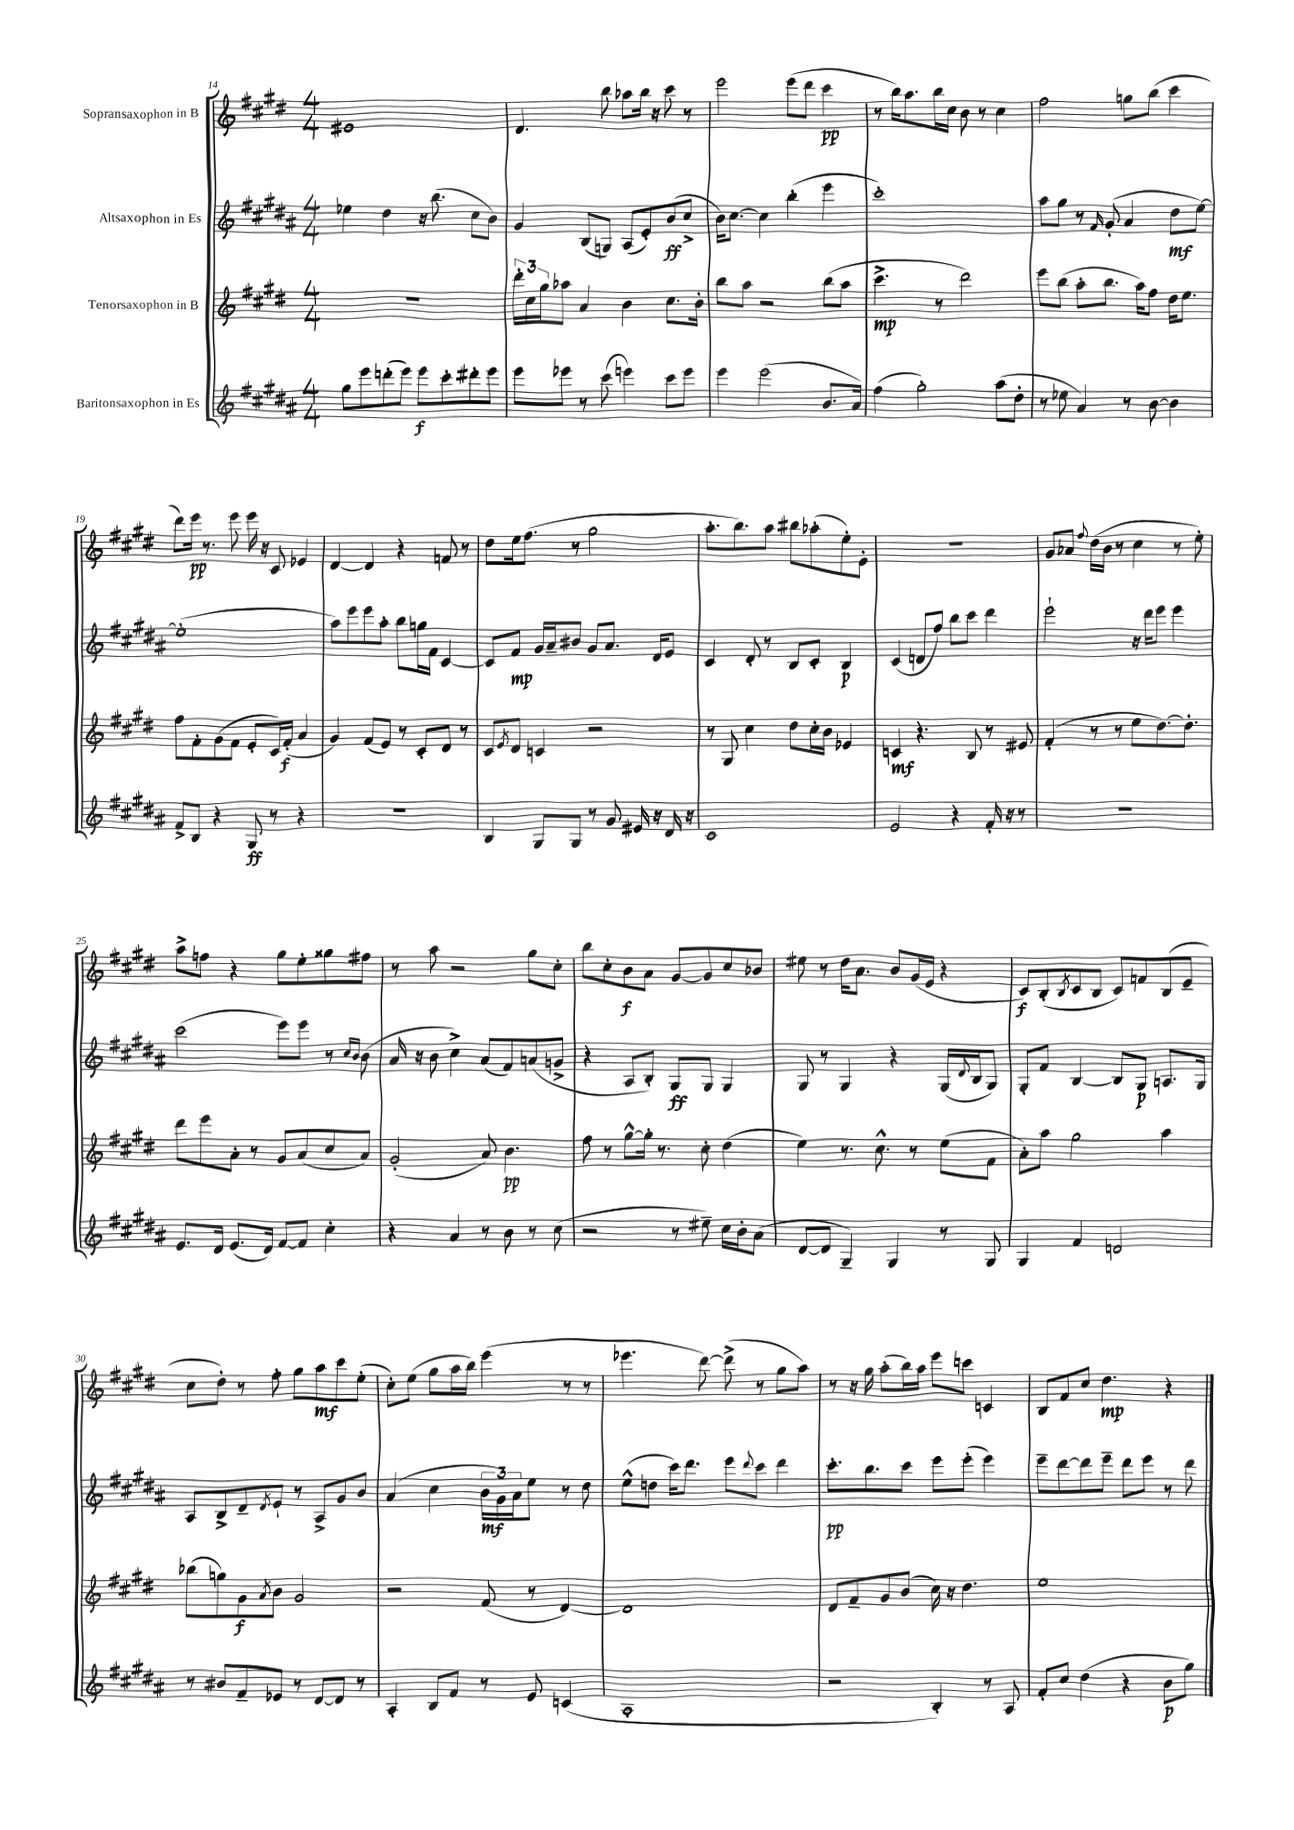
<<
\new StaffGroup <<
\new Staff = "s0" \with { instrumentName = "Sopransaxophon in B" } {
    \clef treble \key e \major \numericTimeSignature \time 4/4
    eis'1 |
    dis'4. b''8 aes''8 b''16 r16 cis'''8 r8 |
    e'''2 e'''8( dis'''8 cis'''4\pp |
    r8 b''16) a''8. b''16 cis''16 b'8 r8 cis''4 |
    fis''2 g''8 b''8( cis'''4 |
    dis'''8) e'''16\pp r8. e'''8 e'''16 r16 cis'8 ees'4 |
    dis'4~ dis'4 r4 f'8 r8 |
    dis''8 e''16 fis''8.( r8 gis''2 |
    a''8.-. b''8.) a''8 bis''8 aes''8-.( e''8-.) e'8-. |
    R1 |
    gis'8 aes'8 \appoggiatura { fis''8 } dis''16( b'16 r8 cis''4 r8 e''8-.) |
    a''8-> f''8 r4 gis''8 e''8-. gisis''8 fis''8 |
    r8 a''8 r2 gis''8 cis''8-. |
    b''8 cis''8-. b'8\f a'8 gis'8~ gis'8 cis''8 bes'8 |
    eis''8 r8 dis''16 a'8. b'8 gis'16( e'16 r4 |
    cis'8\f) b8-.( \acciaccatura { b8 } cis'8 b8 cis'8) f'8 b8( e'8-- |
    cis''8 dis''8-.) r8 fis''8-. gis''8 a''8\mf cis'''8 e''8-.( |
    cis''8-.) e''8( gis''8 a''16 b''16) e'''4( r8 r8 |
    ees'''4. dis'''8~) dis'''8->( r8 gis''8 a''8) |
    r8 r16 gis''16 a''8-.( b''16) a''16 e'''8 c'''8 c'4 |
    b8 fis'8 cis''8 dis''4.\mp r4 \bar "|." |
}
\new Staff = "s1" \with { instrumentName = "Altsaxophon in Es" } {
    \clef treble \key b \major \numericTimeSignature \time 4/4
    ees''4 dis''4 r16 b''8.( cis''8 b'8) |
    gis'4 b8( g8) ais8( e'8-.) b'8\ff( cis''8-> |
    b'16) cis''8.~ cis''4 b''4-.( e'''4 |
    cis'''1-.) |
    ais''8 gis''8 r8 \grace { fis'16 } gis'8-.( ais'4 dis''8\mf e''8~) |
    e''1-.( |
    ais''8) e'''8 e'''8 ais''8-. b''8 g''16 fis'16 cis'4~ |
    cis'8 fis'8\mp gis'16 ais'16-- bis'8 gis'8 ais'8. dis'16 e'8 |
    cis'4 dis'8-. r8 b8 cis'8-. b4\p |
    cis'4( d'8 fis''8) b''8 cis'''8 dis'''4 |
    e'''2-! r16 dis'''16 e'''8 e'''4 |
    cis'''2( e'''8) e'''8 r8 \grace { cis''16 b'16 } b'8( |
    ais'16 r16 b'8 cis''4->) ais'8( fis'8) a'8( g'8-> |
    r4 ais8 b8-.) gis8\ff gis8 gis4 |
    gis8 r8 gis4 r4 gis16( \appoggiatura { dis'8 } b16 gis8) |
    gis8-. fis'8 b4~ b8 gis8\p a8. gis16 |
    ais8 b8-> dis'8-- \acciaccatura { dis'8 } e'8-! r8 ais8-> gis'8 b'8 |
    ais'4( cis''4 \tuplet 3/2 { b'16\mf gis'16) ais'16 } e''8 r8 dis''8 |
    e''8-^( d''8 cis'''16) dis'''8. e'''8 \appoggiatura { dis'''8 } cis'''8 dis'''4 |
    cis'''8.-.\pp b''8. cis'''8 e'''8 e'''8-.( e'''4) |
    e'''8-- dis'''8~ dis'''8 e'''8-- dis'''8 e'''8 r8 dis'''8 \bar "|." |
}
\new Staff = "s2" \with { instrumentName = "Tenorsaxophon in B" } {
    \clef treble \key e \major \numericTimeSignature \time 4/4
    R1 |
    \tuplet 3/2 { dis'''16-. cis''16 gis''16 } aes''8 a'4 b'4 cis''8. b'16-. |
    b''8 a''8 r2 b''8( a''8 |
    cis'''4.->\mp r8 dis'''2) |
    e'''8 b''8( a''8-. b''8. a''16) fis''8 dis''16 e''8. |
    fis''8 fis'8-. gis'8( fis'8 e'8-. cis'16) fis'16-.\f( a'4 |
    gis'4) fis'8( e'8) r8 cis'8-. dis'8 r8 |
    cis'8 \acciaccatura { e'8 } dis'8 c'4 r2 |
    r8 gis8 cis''4 dis''8 cis''16-. b'16 ees'4 |
    c'4\mf r4. b8 r8 eis'8 |
    fis'4-.( r8 r8 e''8 dis''8.~) dis''8.-. |
    dis'''8 e'''8 a'8-. r8 gis'8 a'8( cis''8 a'8) |
    gis'2-.( a'8) b'4.\pp |
    fis''8 r8 gis''8~-^ gis''16-. r8. cis''8-. dis''4( |
    e''4) r8. cis''8.-^ r8 e''8( fis'8 |
    a'8-.) a''8 gis''2 a''4 |
    bes''8( g''8) gis'8\f \acciaccatura { a'8 } b'8 gis'2 |
    r2 fis'8( r8 dis'4~) |
    dis'1 |
    dis'8 fis'8-- gis'8 b'8( cis''16) r16 dis''4. |
    e''1 \bar "|." |
}
\new Staff = "s3" \with { instrumentName = "Baritonsaxophon in Es" } {
    \clef treble \key b \major \numericTimeSignature \time 4/4
    gis''8 e'''8 d'''8-.( e'''8) e'''8\f cis'''8-. dis'''8-. e'''8 |
    e'''8 ees'''8 r8 cis'''8( e'''4) cis'''8 e'''8 |
    e'''4 e'''2( b'8. ais'16) |
    fis''4( gis''2-.) ais''8( dis''8-. |
    r8 ees''8 ais'4) r8 b'8~ b'4 |
    fis'8-> b8 r4 gis8\ff r8 r4 |
    r1 |
    b4 gis8 gis8 r8 gis'8 eis'16 r16 dis'16 r16 |
    cis'1 |
    e'2 r4 fis'16-. r16 r8 |
    R1 |
    e'8. dis'16 e'8.( dis'16) fis'8~ fis'8 cis''4-. |
    r4 ais'4 r8 b'8 r8 cis''8( |
    r2 r8 eis''8--) cis''16 b'16-. ais'8( |
    dis'8~ dis'8 gis4--) gis4 r8 gis8 |
    gis4 fis'4 d'2 |
    r8 bis'8 fis'8-- ees'8 r8 dis'8~ dis'8 r8 |
    ais4-. b8 fis'8 r8 e'8 c'4( |
    ais1-. |
    r2 b4-.) r8 ais8 |
    fis'8-. cis''8 dis''4( r4 b'8\p gis''8) \bar "|." |
}
>>
>>
\layout { \context { \Score currentBarNumber = #14 } }
